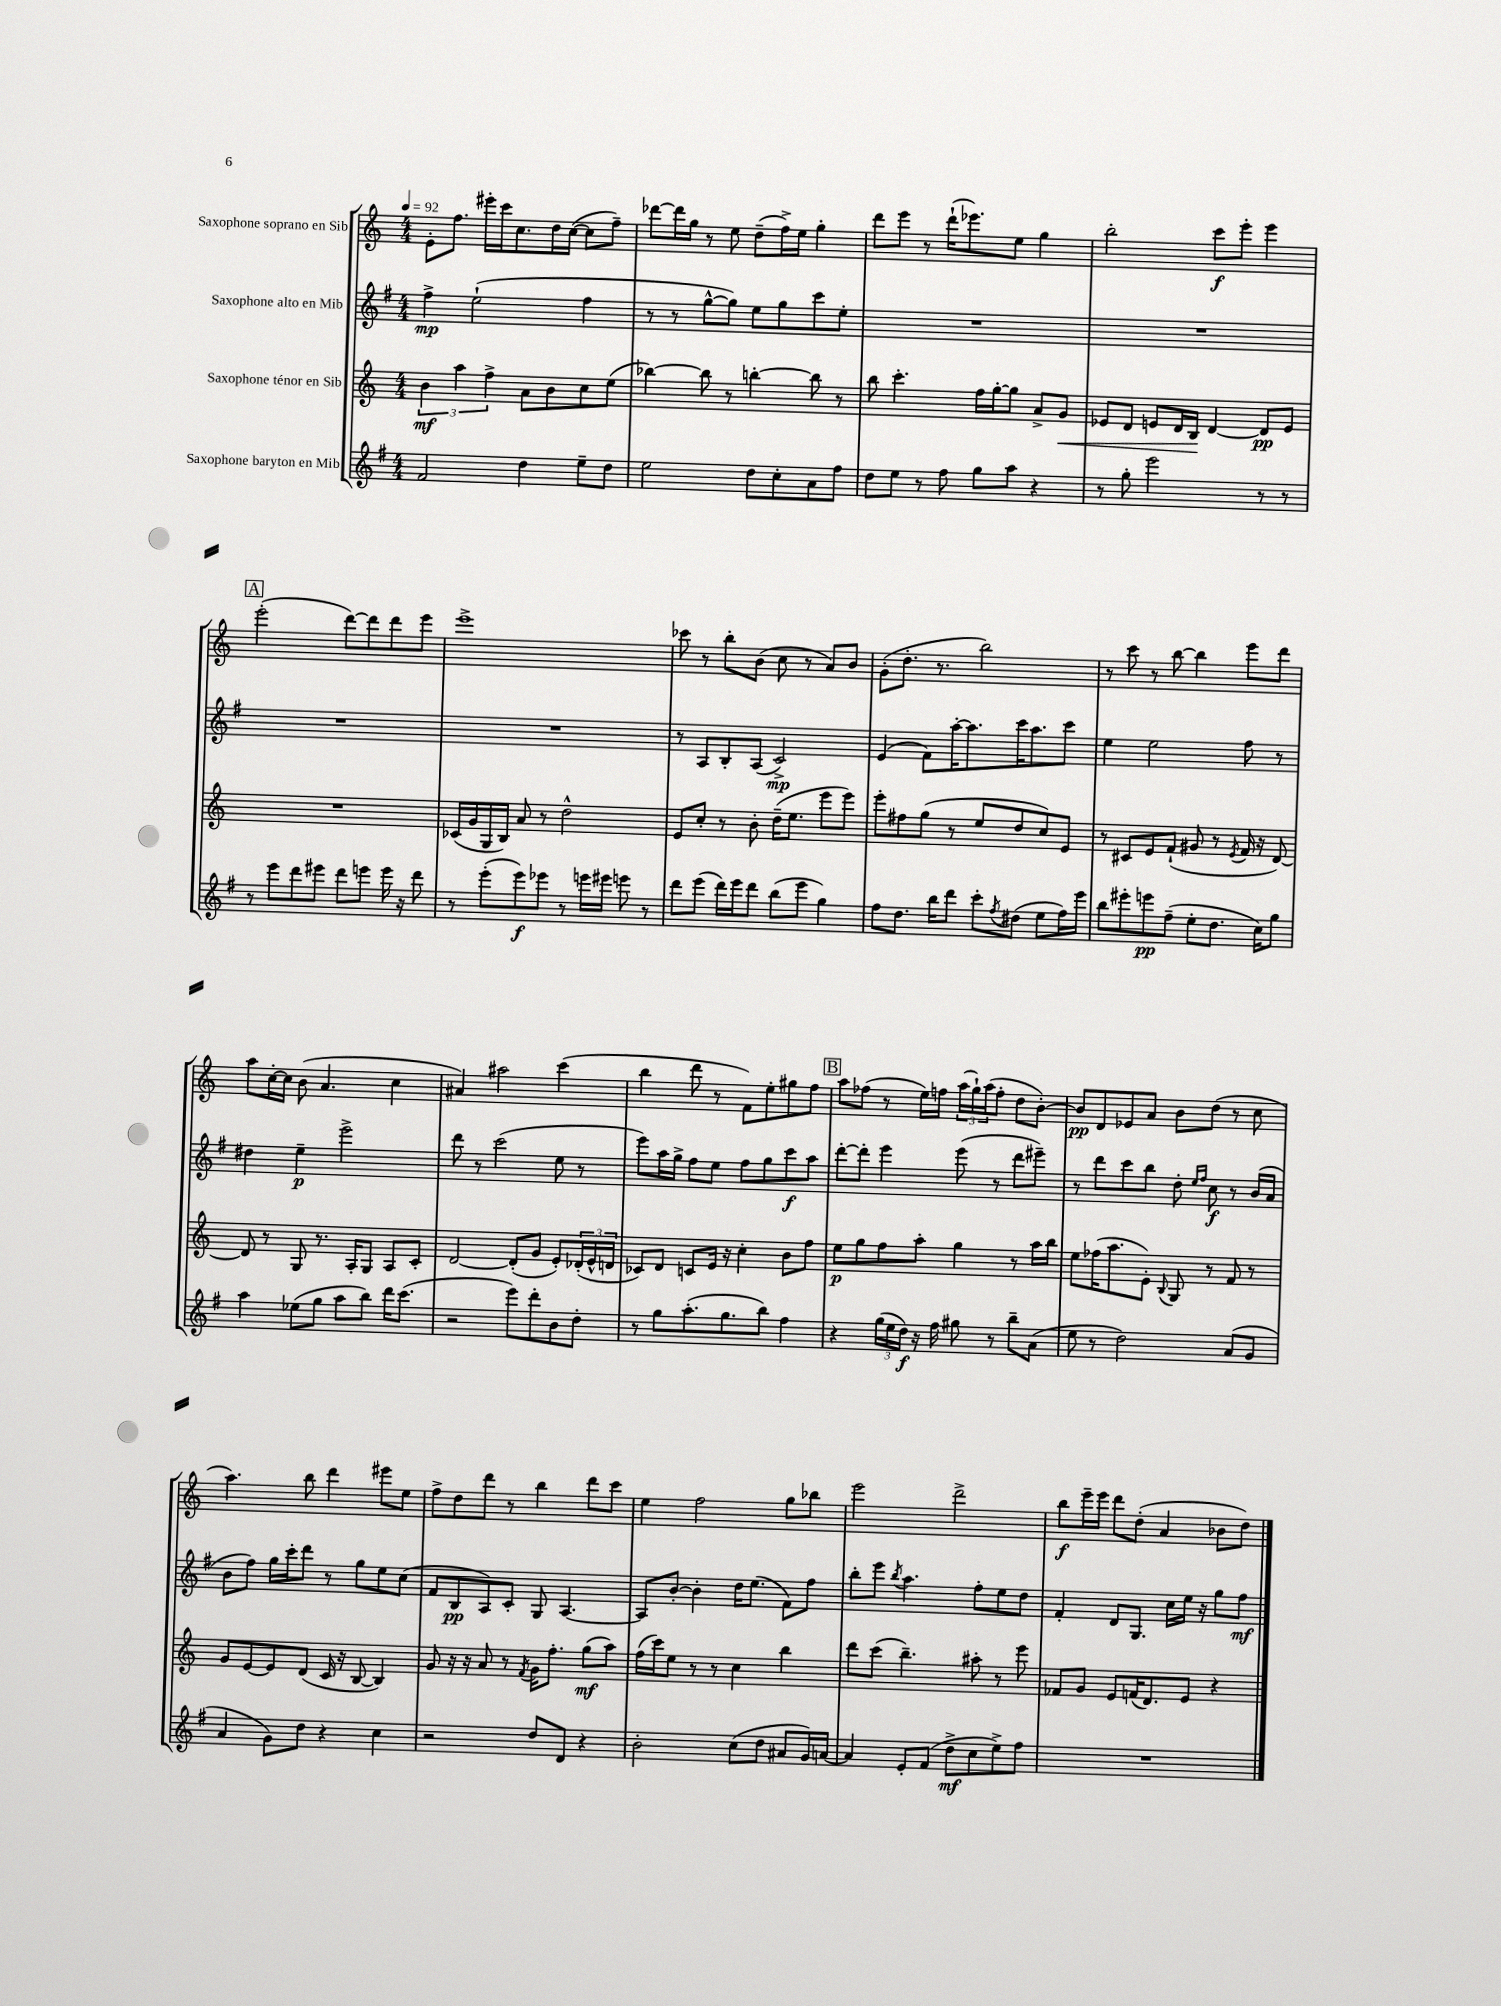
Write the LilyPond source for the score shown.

<<
\new StaffGroup <<
\new Staff = "s0" \with { instrumentName = "Saxophone soprano en Sib" } {
    \clef treble \key c \major \numericTimeSignature \time 4/4 \tempo 4 = 92
    e'8-. f''8. eis'''16-. c'''16 c''8. d''16 c''16~( c''8 f''8--) |
    des'''8~ des'''16 g''16 r8 e''8 d''8--( f''16->) e''16 g''4-. |
    d'''8 e'''8 r8 d'''16-!( ees'''8.) e''8 g''4 |
    b''2-. c'''8\f e'''8-. e'''4 |
    \mark \markup { \box "A" } e'''2-.( d'''8~) d'''8 d'''8 e'''8 |
    e'''1-> |
    ces'''8 r8 b''8-. b'8( c''8 r8 a'8) b'8 |
    g'8-.( d''8.-. r8. b''2) |
    r8 c'''8 r8 b''8~ b''4 e'''8 d'''8 |
    a''8 c''16~-. c''16 b'8( a'4. c''4 |
    ais'4) ais''2 c'''4( |
    b''4 d'''8 r8 f'8) e''8-. gis''8 f''8 |
    \mark \markup { \box "B" } a''8 fes''8( r8 e''16) f''16 \tuplet 3/2 { a''16( g''16-!) a''16( } f''8-. d''8 b'8~-.) |
    b'8\pp d'8 ees'8 a'8 b'8 d''8( r8 c''8 |
    a''4.) b''8 d'''4 eis'''8 e''8 |
    f''8-> d''8 d'''8 r8 b''4 d'''8 c'''8 |
    e''4 f''2 g''8 bes''8 |
    e'''2 d'''2-> |
    b''8\f e'''16-- e'''16 d'''8 d''8-.( a'4 bes'8 d''8) \bar "|." |
}
\new Staff = "s1" \with { instrumentName = "Saxophone alto en Mib" } {
    \clef treble \key g \major \numericTimeSignature \time 4/4
    fis''4->\mp e''2-!( fis''4 |
    r8 r8 g''8~-^ g''8) e''8 g''8 c'''8 e''8-. |
    R1 |
    R1 |
    \mark \markup { \box "A" } R1 |
    R1 |
    r8 a8 b8-. a8( c'2->\mp) |
    e'4( fis'8) a''16~-. a''8. c'''16 a''8. c'''8 |
    e''4 e''2 fis''8 r8 |
    dis''4 e''4--\p e'''2-> |
    d'''8 r8 c'''2( e''8 r8 |
    e'''8) a''16 g''16-> fis''8 e''8 fis''8 g''8 c'''8\f a''8 |
    \mark \markup { \box "B" } d'''8~-. d'''8-. e'''4 e'''8( r8 d'''8 eis'''8--) |
    r8 d'''8 c'''8 b''8 d''8-. \grace { e''16 fis''16 } c''8\f r8 b'16( a'16 |
    b'8 fis''8) g''16 c'''16-. d'''8 r8 g''8 e''8 c''8( |
    fis'8 b8\pp a8) c'8-. g8 a4.~ |
    a8 b'8~-. b'4-. d''16 e''8.( fis'8) fis''8 |
    b''8-. e'''8 \acciaccatura { b''8 } a''4. fis''8-. e''8 d''8 |
    fis'4-. d'8 g8. c''16 e''16 r16 g''8 fis''8\mf \bar "|." |
}
\new Staff = "s2" \with { instrumentName = "Saxophone ténor en Sib" } {
    \clef treble \key c \major \numericTimeSignature \time 4/4
    \tuplet 3/2 { b'4\mf a''4 f''4-> } a'8 b'8 c''8 e''8( |
    bes''4~) bes''8 r8 b''4~-. b''8 r8 |
    b''8 c'''4.-. f''16 g''16~-. g''8 a'8-> g'8\< |
    ees'8 d'8 e'8 d'16 b16\! d'4~ d'8\pp e'8 |
    \mark \markup { \box "A" } R1 |
    ces'16( g'16 g16 b16) a'8 r8 d''2-^ |
    e'8 c''8-. r8 b'8-. d''16--( e''8. e'''8 e'''8) |
    e'''8-. fis''8 g''8( r8 e''8 d''8 c''8) e'8 |
    r8 cis'8 e'8 f'8-!( gis'8 r8 \acciaccatura { e'8 } f'16 r16 d'8~) |
    d'8 r8 g8 r8. a16-. g8 a8 c'8-. |
    d'2~ d'8-.( g'8 e'8-.) \tuplet 3/2 { des'16-.( e'16-^ d'16 } |
    ces'8) d'8 c'8 e'16 r16 c''4-. b'8 f''8 |
    \mark \markup { \box "B" } e''8\p g''8 f''8 a''8-. g''4 r8 a''16 b''16 |
    e''8 fes''16( a''8. e'8-.) \appoggiatura { b8 } g8 r8 f'8 r8 |
    g'8 e'8~ e'8 d'8( c'16 r16 b8~ b4) |
    g'8 r16 r16 a'8 r8 \acciaccatura { f'8 } g'16 f''8.-. g''8\mf( a''8) |
    f''16( c'''16) e''8 r8 r8 c''4 b''4 |
    d'''8 c'''8( b''4.--) ais''8-. r8 e'''8 |
    fes'8 g'8 e'8 f'16( d'8.) e'8 r4 \bar "|." |
}
\new Staff = "s3" \with { instrumentName = "Saxophone baryton en Mib" } {
    \clef treble \key g \major \numericTimeSignature \time 4/4
    fis'2 d''4 e''8-- d''8 |
    e''2 d''8 c''8-. a'8 fis''8 |
    d''8 e''8 r8 fis''8 g''8 a''8 r4 |
    r8 g''8-. e'''2 r8 r8 |
    \mark \markup { \box "A" } r8 e'''8 d'''8 eis'''8 d'''8 e'''8 e'''16 r16 d'''8 |
    r8 e'''8-.( e'''8\f) ees'''8 r8 e'''16 eis'''16 e'''8 r8 |
    d'''8 e'''8( d'''16) e'''16 d'''8 b''8( e'''8 g''4) |
    fis''8 d''8. b''16 d'''8 c'''8-. \acciaccatura { fis''8 } dis''8( e''8 fis''16) e'''16 |
    b''8 eis'''8-. e'''8\pp fis''8--( e''8-. d''8. c''16) g''8 |
    a''4 ees''8( g''8 a''8 b''8) d'''16 c'''8.( |
    r2 e'''8) d'''8-. b'8 d''8-. |
    r8 g''8 a''8.-.( g''8. b''8) fis''4 |
    \mark \markup { \box "B" } r4 \tuplet 3/2 { g''16( e''16 d''16\f) } r16 fis''16 gis''8 r8 b''8-- a'8( |
    e''8 r8 d''2) a'8( g'8 |
    a'4 g'8) d''8 r4 c''4 |
    r2 d''8 d'8 r4 |
    b'2-. c''8( d''8 ais'8 g'16) a'16~ |
    a'4 e'8-. fis'8( d''8->\mf c''8 e''8->) fis''8 |
    R1 \bar "|." |
}
>>
>>
\layout { \context { \Score \remove "Bar_number_engraver" } }
